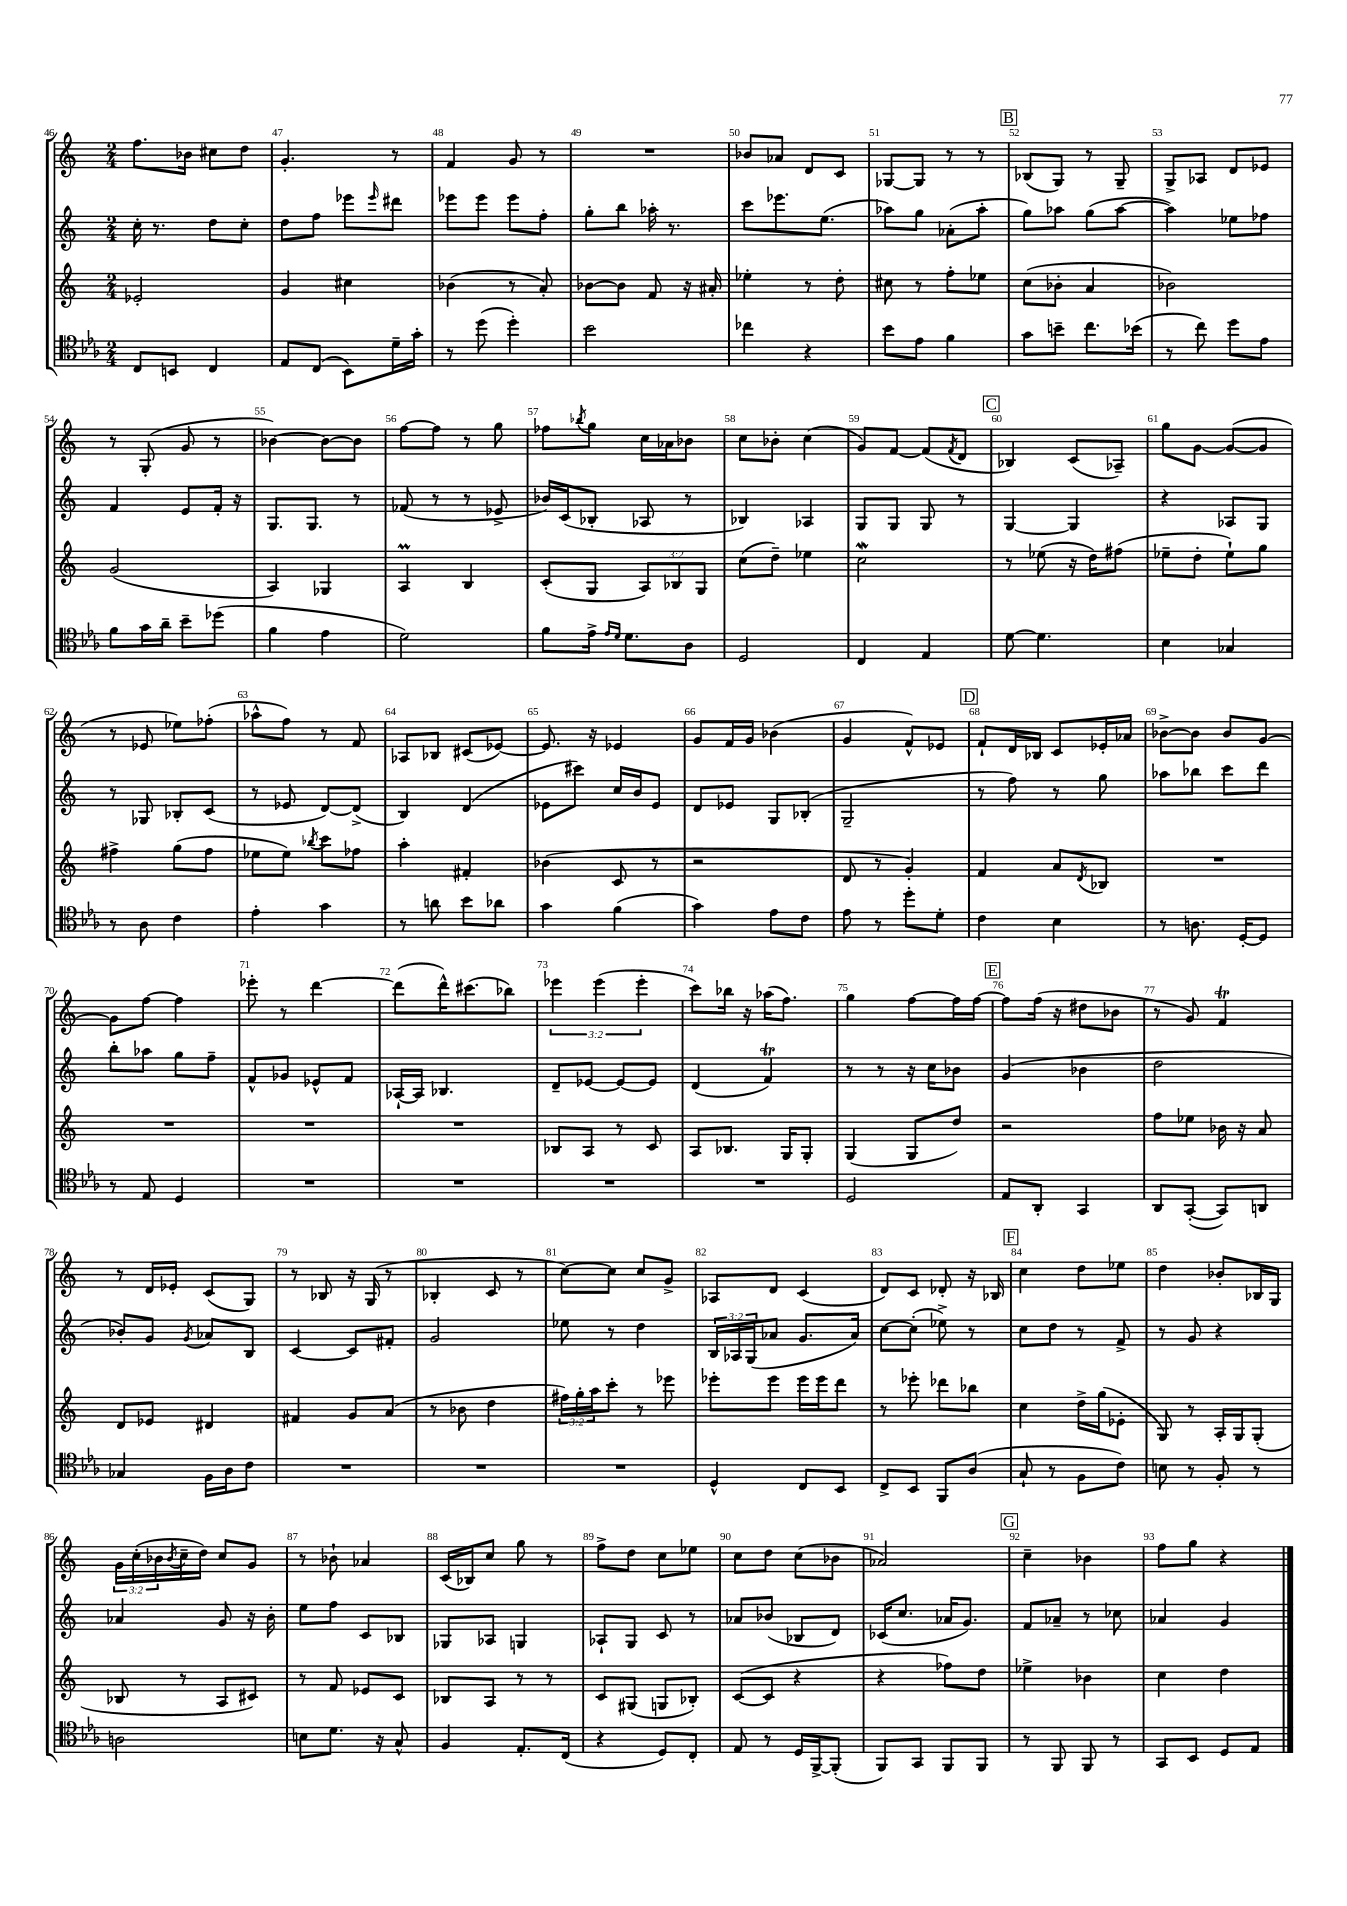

**kern	**kern	**kern	**kern
*staff4	*staff3	*staff2	*staff1
*clefC4	*clefG2	*clefG2	*clefG2
*k[b-e-a-]	*k[]	*k[]	*k[]
*M2/4	*M2/4	*M2/4	*M2/4
8C/L	2e-'/	16cc'\	8.ff\L
.	.	8.r	.
8BB/J	.	.	.
.	.	.	16b-\Jk
4C/	.	8dd\L	8cc#\L
.	.	8cc'\J	8dd\J
=	=	=	=
8E-/L	4g/	8dd\L	4.g'/
(8C/J	.	8ff\J	.
8BB-\L)	4cc#\	8eee-\L	.
.	.	16qqeee-/	.
16d~\L	.	8ddd#\J	8r
16g'\JJ	.	.	.
=	=	=	=
8r	(4b-\	8eee-\L	4f/
(8dd\	.	8eee-\J	.
4dd'\)	8r	8eee-\L	8g/
.	8a'/)	8ff'\J	8r
=	=	=	=
2b-\	[8b-\L	8gg'\L	2r
.	8b-\]J	8bb\J	.
.	8f/	16aa-'\	.
.	.	8.r	.
.	16r	.	.
.	16a#'/	.	.
=	=	=	=
4cc-\	4ee-'\	8ccc\L	8b-/L
.	.	8.eee-\	8a-/J
4r	8r	.	8d/L
.	.	(8.ee\J	.
.	8dd'\	.	8c/J
=	=	=	=
8b-\L	8cc#\	8aa-\L)	[8G-/L
8e-\J	8r	8gg\J	8G-/]J
4f\	8ff'\L	(8a-'\L	8r
.	8ee-\J	8aa-'\J	8r
=	=	=	=
8g\L	(8cc\L	8gg\L)	(8B-/L
8b~\J	8b-'\J	8aa-\J	8G/J)
8.cc\L	4a/	(8gg\L	8r
.	.	[8aa-\J	8G~/
(16b-\Jk	.	.	.
=	=	=	=
8r	2b-\)	4aa-\])	8G^/L
8cc\)	.	.	8A-/J
8dd\L	.	8ee-\L	8d/L
8e-\J	.	8ff-\J	8e-/J
=	=	=	=
8f\L	(2g/	4f/	8r
16g\L	.	.	(8G'/
16a-~\JJ	.	.	.
8b-~\L	.	8e/L	8g/
(8dd-\J	.	16f'/Jk	8r
.	.	16r	.
=	=	=	=
4f\	4A/)	8.G/L	[4b-\)
.	.	8.G/J	.
4e-\	4G-/	.	8b-\_L
.	.	8r	8b-\]J
=	=	=	=
2d\)	4A/	(8f-/	[8ff\L
.	.	8r	8ff\]J
.	4B/	8r	8r
.	.	8e-^/	8gg\
=	=	=	=
8f\L	(8c'/L	16b-/LL)	8ff-\L
.	.	(16c/J	.
.	.	.	8qbb-/
16e-^\Jk	8G/J	8B-'/J	8gg\J
16qqe-/LL	.	.	.
16qqd/JJ	.	.	.
8.d\L	.	.	.
.	12A/L)	8A-/	16cc\LL
.	.	.	16a-\J
.	12B-/	.	.
8A-\J	.	8r	8b-\J
.	12G/J	.	.
=	=	=	=
2D/	(8cc\L	4B-/)	8cc\L
.	8dd~\J)	.	8b-'\J
.	4ee-\	4A-/	(4cc\
=	=	=	=
4C/	2cc\	8G/L	8g/L)
.	.	8G/J	[8f/J
4E-/	.	8G/	(8f/]L
.	.	.	8qf/
.	.	8r	8d/J
=	=	=	=
[8d\	8r	[4G/	4B-/)
4.d\]	(8ee-\	.	.
.	16r	4G/]	(8c/L
.	16dd\LK)	.	.
.	(8ff#\J	.	8A-~/J)
=	=	=	=
4B-\	8ee-~\L	4r	8gg\L
.	8dd'\J	.	[8g\J
4G-/	8ee-`\L)	8A-/L	(8g/_L
.	8gg\J	8G/J	8g/]J
=	=	=	=
8r	4ff#^\	8r	8r
8A-\	.	8G-/	8e-/
4c\	(8gg\L	8B-'/L	8ee-\L)
.	8ff#\J	(8c/J	(8ff-'\J
=	=	=	=
4e-'\	8ee-\L	8r	8aa-^^\L
.	8ee-\J)	8e-/	8ff\J)
.	8qbb-/	.	.
4g\	8ccc\L	[8d/L)	8r
.	8ff-\J	(8d^/]J	8f/
=	=	=	=
8r	4aa'\	4B/)	8A-/L
8a\	.	.	8B-/J
8b-\L	4f#'/	(4d/	(8c#/L
8a-\J	.	.	[8e-/J)
=	=	=	=
4g\	(4b-\	8e-\L	8.e-/]
.	.	8ccc#\J)	.
.	.	.	16r
(4f\	8c/	16cc/LL	4e-/
.	.	16b/J	.
.	8r	8e-/J	.
=	=	=	=
4g\)	2r	8d/L	8g/L
.	.	8e-/J	16f/L
.	.	.	16g/JJ
8e-\L	.	8G/L	(4b-\
8c\J	.	(8B-'/J	.
=	=	=	=
8e-\	8d/	2G~/	4g/
8r	8r	.	.
8dd'\L	4g'/)	.	8f^^/L)
8d'\J	.	.	8e-/J
=	=	=	=
4c\	4f/	8r	8f`/L
.	.	8ff\)	16d/L
.	.	.	16B-/JJ
4B-\	8a/L	8r	8c/L
.	8qd/	.	.
.	8B-/J	8gg\	16e-'/L
.	.	.	16a-/JJ
=	=	=	=
8r	2r	8aa-\L	[8b-^\L
8.A\	.	8bb-\J	8b-\]J
.	.	8ccc\L	8b-/L
[16D'/LK	.	.	.
8D/]J	.	8ddd\J	[8g/J
=	=	=	=
8r	2r	8bb'\L	8g\]L
8E-/	.	8aa-\J	[8ff\J
4D/	.	8gg\L	4ff\]
.	.	8ff~\J	.
=	=	=	=
2r	2r	8f^^/L	8eee-'\
.	.	8g-/J	8r
.	.	8e-^^/L	[4ddd\
.	.	8f/J	.
=	=	=	=
2r	2r	[16A-`/LL	(8ddd\]L
.	.	16A-/]JJ	.
.	.	4.B-/	16ddd^^\K)
.	.	.	(8.ccc#\
.	.	.	8bb-\J)
=	=	=	=
2r	8B-/L	8d~/L	6eee-\
.	8A/J	[8e-/J	.
.	.	.	(6eee-\
.	8r	8e-/_L	.
.	.	.	6eee-'\
.	8c/	8e-/]J	.
=	=	=	=
2r	8A/L	(4d/	8ccc\L)
.	8.B-/J	.	16bb-\Jk
.	.	.	16r
.	.	4f/)	(16aa-\LK
.	16G/LK	.	8.ff\J)
.	8G'/J	.	.
=	=	=	=
2D/	(4G/	8r	4gg\
.	.	8r	.
.	8G/L	16r	[8ff\L
.	.	16cc\LK	.
.	8dd/J)	8b-\J	16ff\]L
.	.	.	[16ff\JJ
=	=	=	=
8E-/L	2r	(4g/	8ff\]L
8AA-'/J	.	.	(16ff\Jk
.	.	.	16r
4GG/	.	4b-\	8dd#\L
.	.	.	8b-\J
=	=	=	=
8AA-/L	8ff\L	2dd\	8r
([8GG'/J	8ee-\J	.	8g/)
8GG/]L)	16b-\	.	4f/
.	16r	.	.
8AA/J	8a/	.	.
=	=	=	=
4G-/	8d/L	8b-'/L)	8r
.	8e-/J	8g/J	16d/LL
.	.	.	16e-'/JJ
.	.	8qg/	.
16F\LL	4d#/	8a-/L	(8c/L
16A-\J	.	.	.
8c\J	.	8B/J	8G/J)
=	=	=	=
2r	4f#/	[4c/	8r
.	.	.	8B-/
.	8g/L	8c/]L	16r
.	.	.	(16G/
.	(8a/J	8f#'/J	8r
=	=	=	=
2r	8r	2g/	4B-'/
.	8b-\	.	.
.	4dd\	.	8c/
.	.	.	8r
=	=	=	=
2r	24ff#\LL)	8ee-\	[8cc\L)
.	24gg'\	.	.
.	24aa\J	.	.
.	8ccc'\J	8r	8cc\]J
.	8r	4dd\	8cc/L
.	8eee-\	.	8g^/J
=	=	=	=
4D^^/	8eee-'\L	24B/LL	8A-/L
.	.	24A-/	.
.	.	(24G/J	.
.	8eee-\J	8a-/J	8d/J
8C/L	16eee-\LL	8.g/L	(4c/
.	16eee-\J	.	.
8BB-/J	8ddd\J	.	.
.	.	16a-/Jk)	.
=	=	=	=
8C^/L	8r	[8cc\L	8d/L)
8BB-/J	8eee-'\	(8cc'\]J	8c/J
8FF/L	8ddd-\L	8ee-^\)	8d-'/
(8A-/J	8bb-\J	8r	16r
.	.	.	16B-/
=	=	=	=
8G`/	4cc\	8cc\L	4cc\
8r	.	8dd\J	.
8F\L	16dd^\LL	8r	8dd\L
.	(16gg\J	.	.
8c\J)	8e-'\J	8f^/	8ee-\J
=	=	=	=
8B\	8G/)	8r	4dd\
8r	8r	8g/	.
8F'/	16A'/LL	4r	8b-'/L
.	16G/J	.	.
8r	(8G'/J	.	16B-/L
.	.	.	16G/JJ
=	=	=	=
2A\	8B-/	4a-/	24g\LL
.	.	.	(24cc'\
.	.	.	24b-\
.	.	.	8qb-/
.	8r	.	16cc~\
.	.	.	16dd\JJ)
.	8A/L	8g/	8cc/L
.	8c#/J)	16r	8g/J
.	.	16b'\	.
=	=	=	=
8B\L	8r	8ee\L	8r
8.d\J	8f/	8ff\J	8b-`\
.	8e-/L	8c/L	4a-/
16r	.	.	.
8G^^/	8c/J	8B-/J	.
=	=	=	=
4F/	8B-/L	8G-/L	(16c/LL
.	.	.	16B-/J)
.	8A/J	8A-/J	8cc/J
8.E-'/L	8r	4G/	8gg\
.	8r	.	8r
(16C/Jk	.	.	.
=	=	=	=
4r	8c/L	8A-`/L	8ff^\L
.	(8G#/J	8G/J	8dd\J
8D/L)	8G/L	8c/	8cc\L
8C'/J	8B-'/J)	8r	8ee-\J
=	=	=	=
8E-/	([8c/L	8a-/L	8cc\L
8r	8c/]J	(8b-/J	8dd\J
16D/LL	4r	8B-/L	(8cc\L
[16FF^/J	.	.	.
(8FF'/]J	.	8d/J)	8b-\J
=	=	=	=
8FF/L)	4r	(16c-/LK	2a-/)
.	.	8.cc/J	.
8GG/J	.	.	.
8FF/L	8ff-\L)	16a-/LK	.
.	.	8.g/J)	.
8FF/J	8dd\J	.	.
=	=	=	=
8r	4ee-^\	8f/L	4cc~\
8FF/	.	8a-~/J	.
8FF/	4b-\	8r	4b-\
8r	.	8cc-\	.
=	=	=	=
8GG/L	4cc\	4a-/	8ff\L
8BB-/J	.	.	8gg\J
8D/L	4dd\	4g/	4r
8E-/J	.	.	.
==	==	==	==
*-	*-	*-	*-
